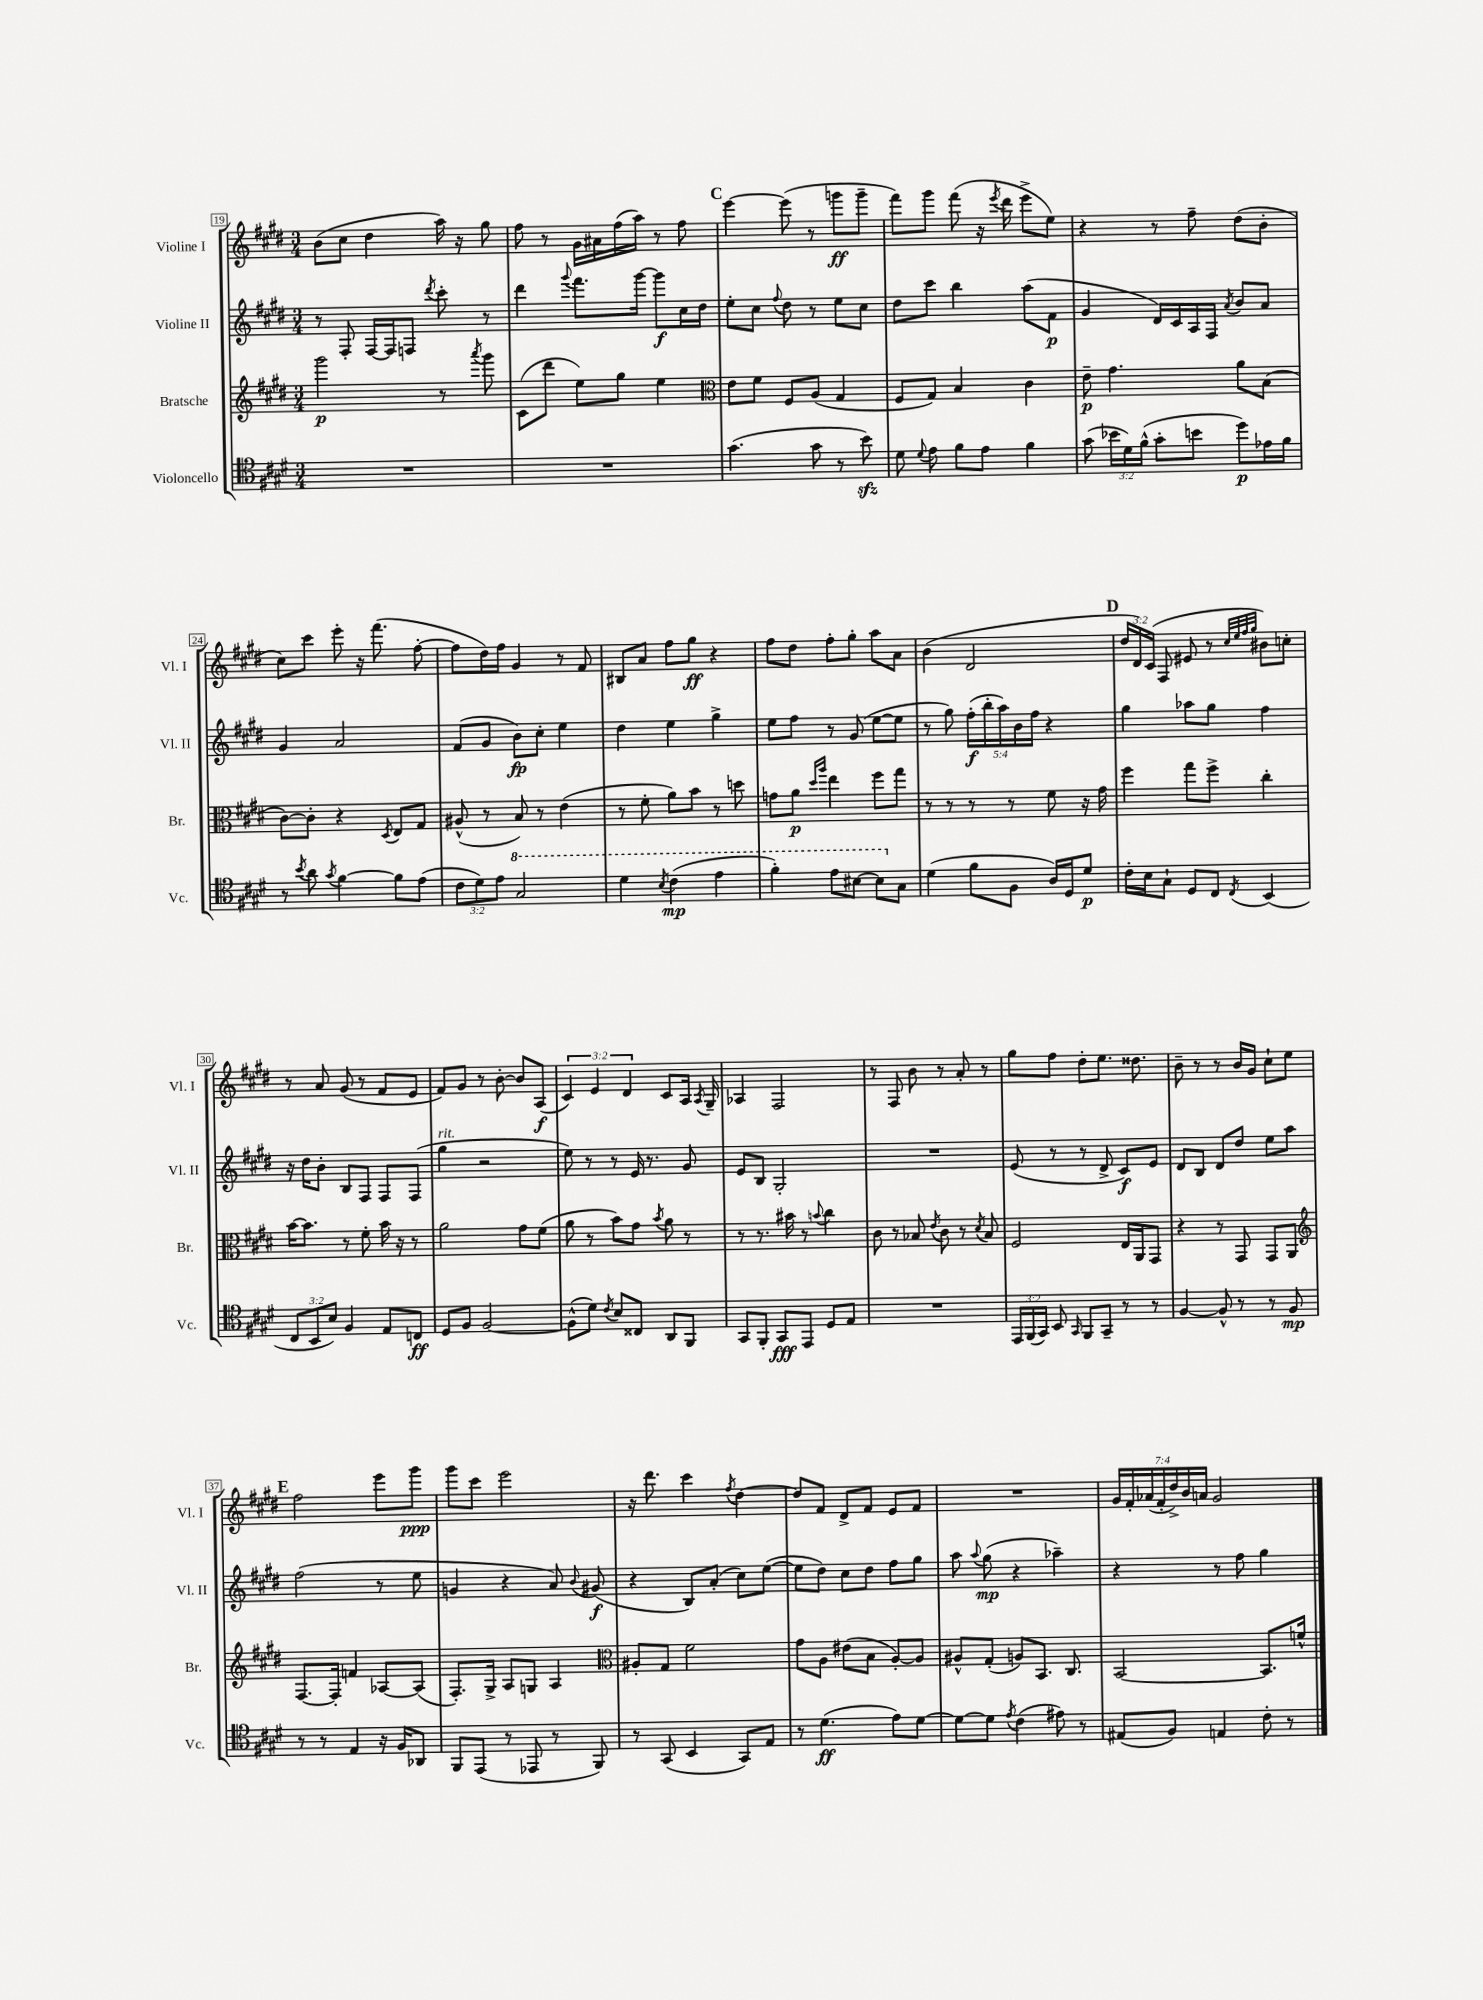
<<
\new StaffGroup <<
\new Staff = "s0" \with { instrumentName = "Violine I" shortInstrumentName = "Vl. I" } {
    \clef treble \key e \major \numericTimeSignature \time 3/4 \override Staff.TupletNumber.text = #tuplet-number::calc-fraction-text
    \autoBeamOff b'8[( cis''8] dis''4 a''16) r16 gis''8 |
    fis''8 r8 gis'16[ ais'16 fis''16( a''16]) r8 fis''8 |
    \mark \markup { \bold "C" } e'''4~ e'''8( r8 g'''8[\ff g'''8]-- |
    fis'''8[) gis'''8] fis'''8( r16 \acciaccatura { e'''8 } dis'''16 e'''8[-> e''8]) |
    r4 r8 fis''8-- dis''8[( b'8]-. |
    cis''8[) cis'''8] e'''8-. r16 fis'''8.( fis''8~-. |
    fis''8[ dis''16) fis''16] gis'4 r8 fis'8 |
    bis8[ a'8] fis''8[ gis''8]\ff r4 |
    fis''8[ dis''8] fis''8[-. gis''8]-. a''8[ a'8] |
    b'4( dis'2 |
    \mark \markup { \bold "D" } \tuplet 3/2 { dis''16[ dis'16) cis'16]( } fis8 eis'8 r8 \grace { cis''32[ e''32 fis''32 gis''32] } bis'8[) c''8]-. |
    r8 a'8 gis'8( r8 fis'8[ e'8] |
    fis'8[) gis'8] r8 b'8~-. b'8[ a8]\f( |
    \tuplet 3/2 { cis'4) e'4 dis'4 } cis'8[ a16] \acciaccatura { a8 } gis16-- |
    aes4 fis2 |
    r8 fis8 b'8 r8 a'8-. r8 |
    gis''8[ fis''8] dis''8[-. e''8.] disis''8. |
    b'8-- r8 r8 b'16[ gis'16] cis''8[-! e''8] |
    \mark \markup { \bold "E" } fis''2 e'''8[ gis'''8]\ppp |
    gis'''8[ cis'''8] e'''2 |
    r16 dis'''8. cis'''4 \acciaccatura { fis''8 } dis''4~ |
    dis''8[ fis'8] dis'8[-> fis'8] e'8[ fis'8] |
    R2. |
    \tuplet 7/4 { gis'16[ fis'16-. aes'16( fis'16-. dis''16->) b'16 a'16] } gis'2 \bar "|." |
}
\new Staff = "s1" \with { instrumentName = "Violine II" shortInstrumentName = "Vl. II" } {
    \clef treble \key e \major \numericTimeSignature \time 3/4 \override Staff.TupletNumber.text = #tuplet-number::calc-fraction-text
    \autoBeamOff r8 fis8-. fis16[~ fis16 f8] \acciaccatura { dis'''8 } cis'''8-. r8 |
    dis'''4 \appoggiatura { gis'''8 } fis'''8.[ gis'''16]~ gis'''8[\f cis''16 dis''16] |
    \mark \markup { \bold "C" } e''8[-. cis''8] \appoggiatura { fis''8 } dis''8 r8 e''8[ cis''8] |
    dis''8[ cis'''8] b''4 a''8[( fis'8]\p |
    gis'4 dis'16[) cis'16 a16 fis16] \acciaccatura { a'8 } b'8[ a'8] |
    gis'4 a'2 |
    fis'8[( gis'8] b'8[\fp) cis''8]-. e''4 |
    dis''4 e''4 gis''4-> |
    e''8[ fis''8] r8 gis'8( e''8[~ e''8] |
    r8 gis''8) \tuplet 5/4 { fis''16[-.\f( b''16-. a''16) b'16 fis''16] } r4 |
    \mark \markup { \bold "D" } gis''4 aes''8[ gis''8] fis''4 |
    r16 dis''16[ b'8]-. b8[ fis8] fis8[ fis8]( |
    gis''4^\markup { \italic "rit." } r2 |
    e''8) r8 r8 e'16 r8. gis'8 |
    e'8[ b8] gis2-. |
    R2. |
    e'8( r8 r8 dis'8-> cis'8[\f) e'8] |
    dis'8[ b8] dis'8[ dis''8] e''8[ a''8] |
    \mark \markup { \bold "E" } fis''2( r8 e''8 |
    g'4 r4 a'8) \appoggiatura { b'8 } gis'8\f( |
    r4 b8[) a'8]-.( cis''8[) e''8]~( |
    e''8[ dis''8]) cis''8[ dis''8] fis''8[ gis''8] |
    a''8 \appoggiatura { a''8 } gis''8\mp( r4 aes''4--) |
    r4 r8 fis''8 gis''4 \bar "|." |
}
\new Staff = "s2" \with { instrumentName = "Bratsche" shortInstrumentName = "Br." } {
    \clef treble \key e \major \numericTimeSignature \time 3/4
    \autoBeamOff gis'''2\p r8 \acciaccatura { a'''8 } gis'''8 |
    cis'8[( dis'''8] e''8[) gis''8] e''4 |
    \mark \markup { \bold "C" } \clef alto e'8[ fis'8] fis8[ a8]( gis4 |
    fis8[ gis8]) b4 cis'4 |
    e'8--\p gis'4. a'8[ b8]( |
    cis'8[~) cis'8]-. r4 \acciaccatura { dis8 } e8[ gis8] |
    ais8-^( r8 b8) r8 e'4( |
    r8 fis'8-. a'8[) b'8] r8 d''8 |
    g'8[ a'8]\p \grace { dis''16[ a''16] } e''4 fis''8[ gis''8] |
    r8 r8 r8 r8 fis'8 r16 gis'16 |
    \mark \markup { \bold "D" } fis''4 gis''8[ fis''8]-> cis''4-. |
    b'16[~ b'8.] r8 fis'8-. b'16 r16 r8 |
    a'2 gis'8[ fis'8]( |
    a'8 r8 b'8[) gis'8] \acciaccatura { b'8 } a'8 r8 |
    r8 r8. bis'16 r8 \appoggiatura { b'8 } cis''4 |
    cis'8 r8 bes8 \acciaccatura { e'8 } cis'8 r8 \acciaccatura { dis'8 } bes8 |
    fis2 e16[ a,16 gis,8] |
    r4 r8 gis,8 gis,8[ a,8] |
    \mark \markup { \bold "E" } \clef treble fis8.[~ fis16]-. f'4 aes8[~ aes8]( |
    fis8.[-.) gis16]-> a8[ g8] a4 |
    \clef alto ais8[-. gis8] fis'2 |
    gis'8[ a8] eis'8[( b8] a8[~-.) a8] |
    ais8[-^ gis8]-.( a8[) b,8.] cis8. |
    b,2~ b,8.[ f'16]-^ \bar "|." |
}
\new Staff = "s3" \with { instrumentName = "Violoncello" shortInstrumentName = "Vc." } {
    \clef tenor \key e \major \numericTimeSignature \time 3/4 \override Staff.TupletNumber.text = #tuplet-number::calc-fraction-text
    \autoBeamOff R2. |
    R2. |
    \mark \markup { \bold "C" } gis'4.( gis'8 r8 b'8\sfz) |
    dis'8 \appoggiatura { dis'8 } e'8 fis'8[ e'8] fis'4 |
    gis'8( \tuplet 3/2 { bes'16[ dis'16) fis'16]-^( } gis'8[-. b'8] dis''8[\p) ees'16 fis'16] |
    r8 \acciaccatura { b'8 } a'8 \acciaccatura { gis'8 } fis'4~ fis'8[ e'8]( |
    \tuplet 3/2 { cis'8[ dis'8) e'8] } \ottava #1 gis'2 |
    dis''4 \acciaccatura { b'8 } cis''4\mp( e''4 |
    fis''4-.) e''8[ bis'8]~ bis'8[ \ottava #0 gis8] |
    dis'4( fis'8[ fis8] a16[) dis16 dis'8]\p |
    \mark \markup { \bold "D" } cis'16[-. b16 gis8]-! dis8[ cis8] \acciaccatura { cis8 } b,4( |
    \tuplet 3/2 { cis8[ b,8 b8]) } fis4 e8[ c8]\ff |
    dis8[ fis8] fis2~ |
    fis8[-^( dis'8]) \acciaccatura { cis'8 } b8[ cisis8] a,8[ fis,8] |
    gis,8[ fis,8]-. gis,8[\fff e,8] dis8[ e8] |
    R2. |
    \tuplet 3/2 { e,16[ fis,16( gis,16]) } b,8 \grace { gis,16 } fis,8[ gis,8]-- r8 r8 |
    fis4~ fis8-^ r8 r8 fis8\mp |
    \mark \markup { \bold "E" } r8 r8 e4 r16 fis16[ aes,8] |
    fis,8[ e,8]( r8 ees,8 r8 fis,8) |
    r8 gis,8( b,4 gis,8[) e8] |
    r8 dis'4.\ff( e'8[) dis'8]~ |
    dis'8[~ dis'8] \acciaccatura { e'8 } cis'4( eis'8) r8 |
    eis8[( fis8]) e4 cis'8-. r8 \bar "|." |
}
>>
>>
\layout { \context { \Score currentBarNumber = #19 \override BarNumber.stencil = #(make-stencil-boxer 0.1 0.3 ly:text-interface::print) } }
